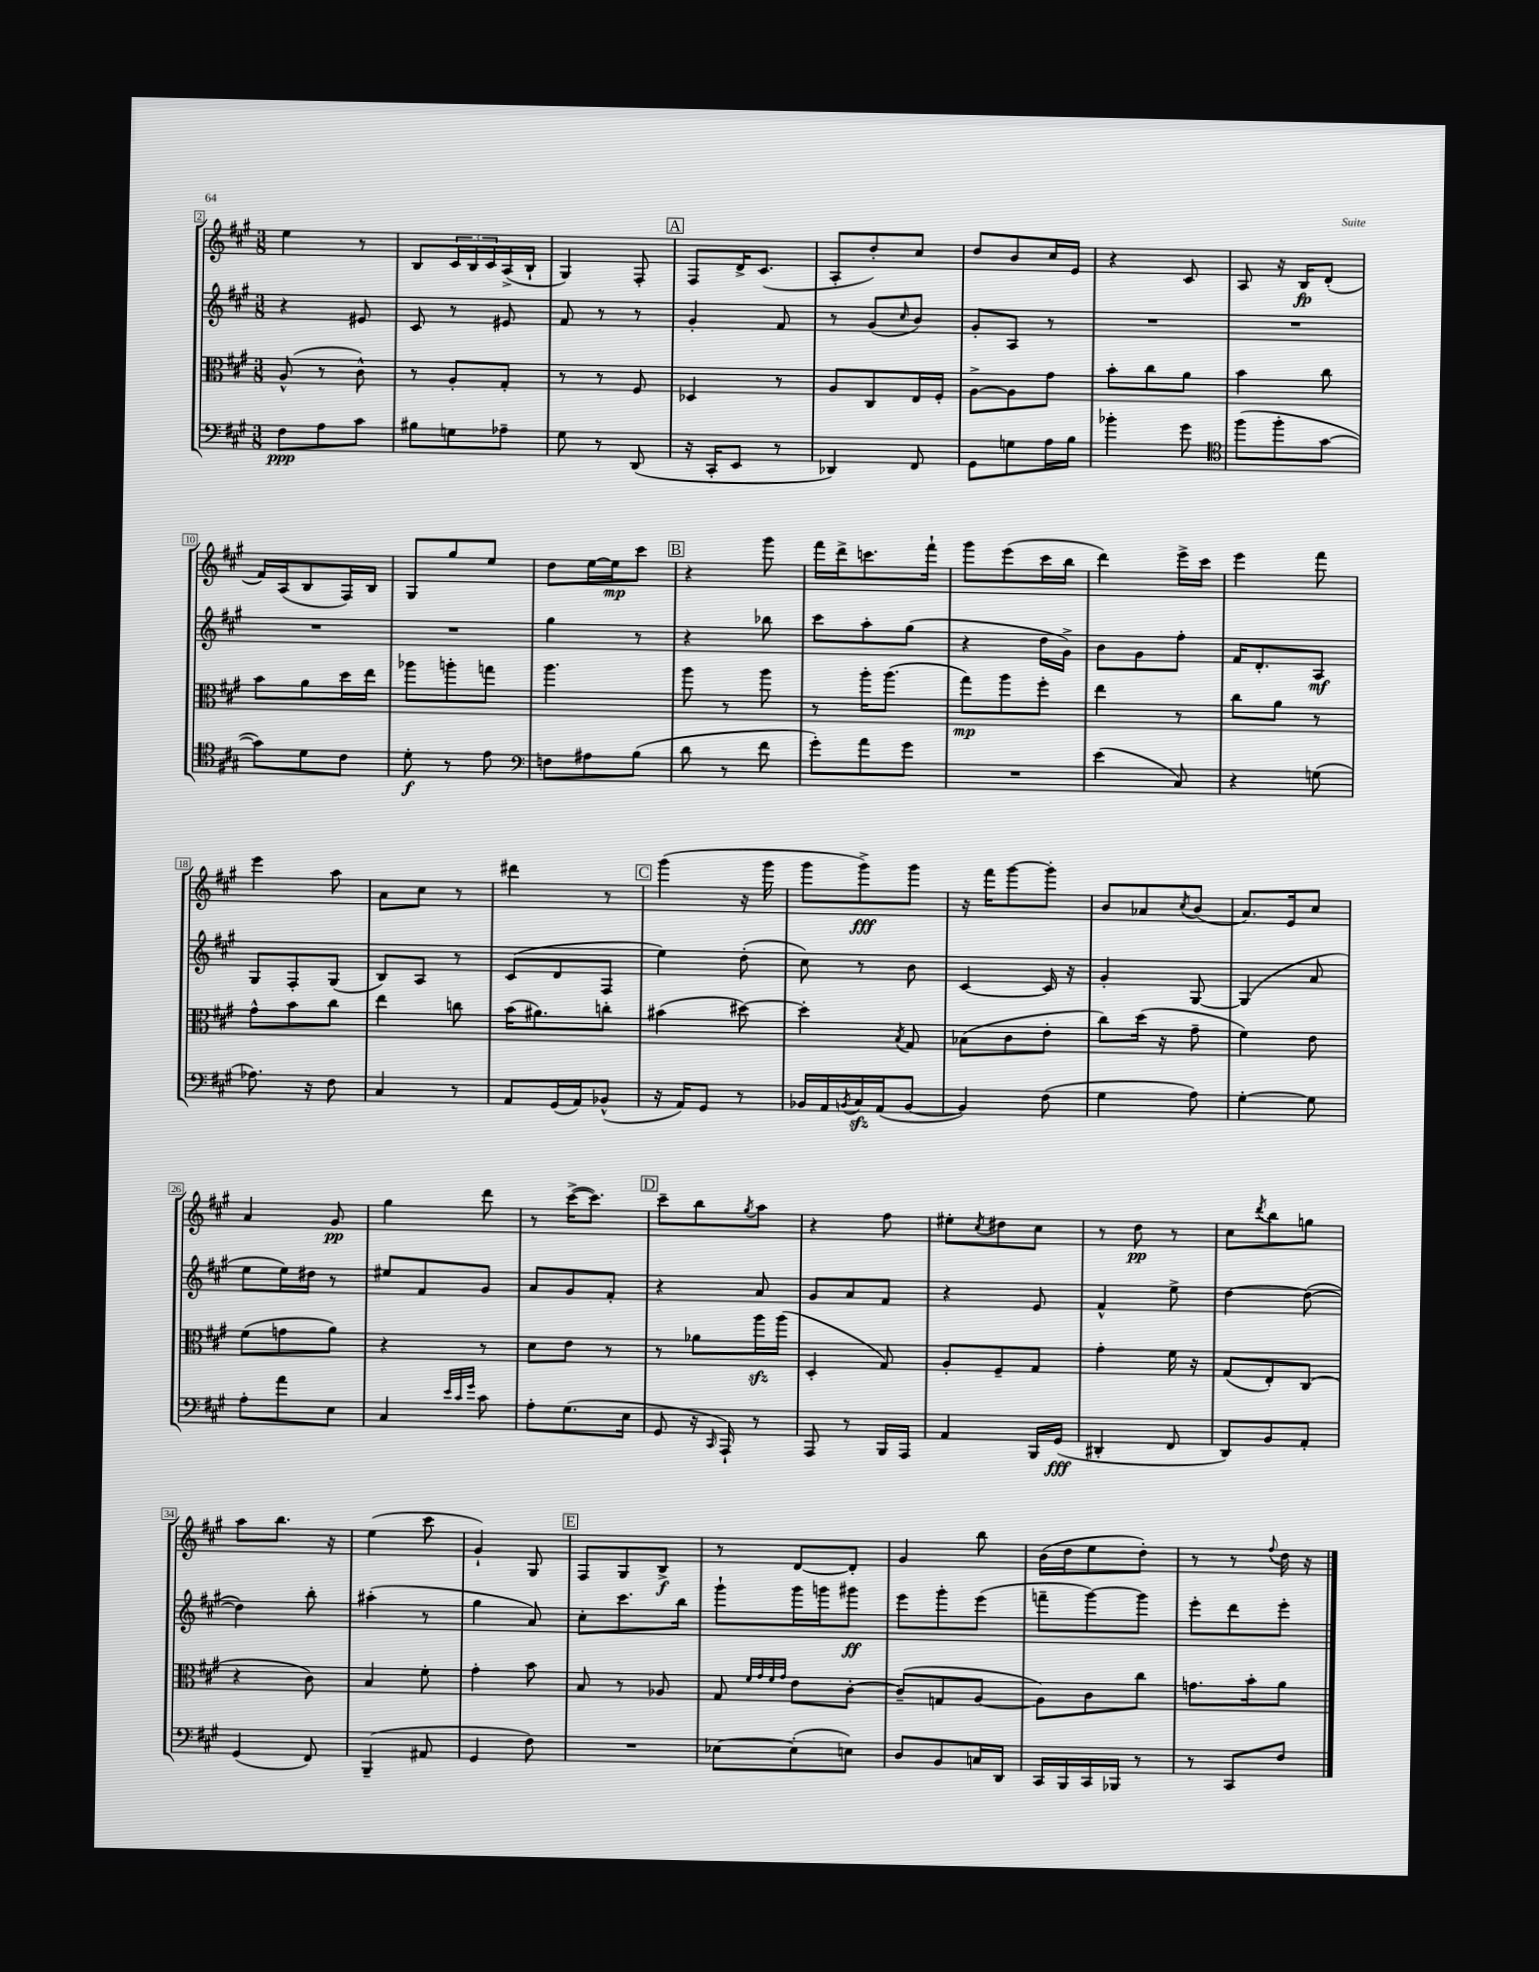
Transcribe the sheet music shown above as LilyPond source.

<<
\new StaffGroup <<
\new Staff = "s0" {
    \clef treble \key a \major \numericTimeSignature \time 3/8
    e''4 r8 |
    b8 \tuplet 3/2 { cis'16 b16 cis'16 } a16->( b16-! |
    gis4) fis8-. |
    \mark \markup { \box "A" } fis8 d'16-> cis'8.( |
    a8-. d''8-.) cis''8 |
    d''8 b'8 cis''16 e'16 |
    r4 cis'8 |
    a8 r16 b16\fp d'8-.( |
    fis'16) a16( b8 fis16) b16 |
    gis8 gis''8 e''8 |
    d''8 e''16~ e''16\mp cis'''8 |
    \mark \markup { \box "B" } r4 gis'''8 |
    fis'''16 d'''16-> c'''8. fis'''16-! |
    gis'''8 e'''8( cis'''16 b''16 |
    d'''4) e'''16-> cis'''16 |
    e'''4 fis'''8 |
    e'''4 a''8 |
    a'8 cis''8 r8 |
    dis'''4 r8 |
    \mark \markup { \box "C" } gis'''4( r16 gis'''16 |
    gis'''8 gis'''8->\fff) gis'''8 |
    r16 fis'''16 gis'''8~ gis'''8-. |
    b'8 aes'8 \acciaccatura { cis''8 } b'8( |
    a'8.) e'16 cis''8 |
    a'4 gis'8\pp |
    gis''4 d'''8 |
    r8 cis'''16~->( cis'''8.) |
    \mark \markup { \box "D" } cis'''8-- b''8 \acciaccatura { gis''8 } a''8 |
    r4 fis''8 |
    eis''8-. \acciaccatura { cis''8 } dis''8 cis''8 |
    r8 d''8\pp r8 |
    cis''8 \acciaccatura { d'''8 } b''8 g''8 |
    a''8 b''8. r16 |
    e''4( cis'''8 |
    gis'4-!) gis8 |
    \mark \markup { \box "E" } fis8 gis8 b8->\f |
    r8 d'8~ d'8-. |
    gis'4 b''8 |
    b'16( d''16 e''8 d''8-.) |
    r8 r8 \appoggiatura { fis''8 } d''16 r16 \bar "|." |
}
\new Staff = "s1" {
    \clef treble \key a \major \numericTimeSignature \time 3/8
    r4 eis'8 |
    cis'8 r8 eis'8 |
    fis'8 r8 r8 |
    \mark \markup { \box "A" } gis'4-. fis'8 |
    r8 gis'8( \grace { cis''16 } b'8) |
    gis'8-. a8 r8 |
    R4. |
    R4. |
    R4. |
    R4. |
    gis''4 r8 |
    \mark \markup { \box "B" } r4 bes''8 |
    cis'''8 a''8-. gis''8( |
    r4 d''16 gis'16->) |
    b'8 gis'8 fis''8-. |
    fis'16 d'8.-. a8\mf |
    gis8 fis8-. gis8( |
    b8) a8 r8 |
    cis'8( d'8 fis8 |
    \mark \markup { \box "C" } e''4) d''8-.( |
    cis''8) r8 b'8 |
    cis'4~ cis'16 r16 |
    gis'4-. gis8~ |
    gis4( a'8 |
    e''8 e''16) dis''16 r8 |
    eis''8 fis'8 gis'8 |
    a'8 gis'8 fis'8-. |
    \mark \markup { \box "D" } r4 a'8 |
    gis'8 a'8 fis'8 |
    r4 e'8 |
    fis'4-^ e''8-> |
    d''4~ d''8~( |
    d''4) b''8-. |
    ais''4-.( r8 |
    gis''4 a'8) |
    \mark \markup { \box "E" } cis''8-. cis'''8. b''16 |
    gis'''8-! gis'''16 g'''16 gis'''8\ff |
    e'''8 gis'''8-. e'''8( |
    f'''8-- gis'''8~) gis'''8 |
    e'''8-. d'''8 e'''8-. \bar "|." |
}
\new Staff = "s2" {
    \clef alto \key a \major \numericTimeSignature \time 3/8
    a8-^( r8 cis'8-^) |
    r8 a8-. gis8-. |
    r8 r8 fis8 |
    \mark \markup { \box "A" } des4 r8 |
    a8 cis8 e16 fis16-. |
    a8~-> a8 gis'8 |
    b'8-. cis''8 a'8 |
    b'4 cis''8 |
    b'8 a'8 d''16 e''16 |
    aes''8 a''8-. g''8 |
    a''4. |
    \mark \markup { \box "B" } a''8 r8 a''8 |
    r8 a''16-. a''8.( |
    gis''8\mp) a''8 fis''8-. |
    e''4 r8 |
    cis''8 a'8 r8 |
    gis'8-^ b'8 cis''8 |
    e''4 c''8 |
    b'16( ais'8.) c''8-. |
    \mark \markup { \box "C" } bis'4( dis''8~) |
    dis''4-. \acciaccatura { b8 } gis8 |
    bes8( cis'8 e'8-. |
    cis''8) d''16( r16 gis'8-- |
    fis'4) e'8 |
    fis'8( g'8 a'8) |
    r4 r8 |
    d'8 e'8 r8 |
    \mark \markup { \box "D" } r8 aes'8 a''16\sfz a''16( |
    d4-. gis8) |
    a8-. fis8-- gis8 |
    gis'4-. fis'16 r16 |
    gis8( e8-.) cis8( |
    r4 cis'8) |
    b4 fis'8-. |
    gis'4-. b'8 |
    \mark \markup { \box "E" } b8 r8 aes8 |
    gis8 \grace { fis'32 gis'32 fis'32 gis'32 } e'8 cis'8~-. |
    cis'8--( g8 a8~ |
    a8) cis'8 cis''8 |
    g'8. b'16-. a'8 \bar "|." |
}
\new Staff = "s3" {
    \clef bass \key a \major \numericTimeSignature \time 3/8
    fis8\ppp a8 cis'8 |
    bis8 g8 aes8-- |
    gis8 r8 d,8( |
    \mark \markup { \box "A" } r16 cis,16-. e,8 r8 |
    des,4) fis,8 |
    gis,8 g8 a16 b16 |
    bes'4-. gis'8 |
    \clef tenor fis''8( fis''8-. gis'8~ |
    gis'8) d'8 cis'8 |
    d'8-.\f r8 e'8 |
    \clef bass f8 ais8 b8( |
    \mark \markup { \box "B" } d'8 r8 fis'8 |
    gis'8-.) a'8 gis'8 |
    R4. |
    e'4( cis8) |
    r4 g8( |
    aes8.) r16 fis8 |
    cis4 r8 |
    a,8 gis,16( a,16) bes,8-^( |
    \mark \markup { \box "C" } r16 a,16) gis,8 r8 |
    bes,16 a,16 \acciaccatura { b,8 } cis16\sfz a,16( b,8~ |
    b,4) fis8( |
    gis4 a8) |
    gis4~-. gis8 |
    a8-. a'8 e8 |
    cis4 \grace { e'32 cis'32 gis'32 } cis'8 |
    a8-. gis8.( e16 |
    \mark \markup { \box "D" } gis,8 r16 \grace { cis,16 } a,,16-!) r8 |
    a,,8 r8 b,,16 a,,16 |
    a,4 b,,16 gis,16\fff( |
    dis,4-. fis,8 |
    d,8) b,8 a,8-. |
    gis,4( fis,8) |
    b,,4--( ais,8 |
    gis,4 fis8) |
    \mark \markup { \box "E" } R4. |
    ees8~ ees8-.( e8) |
    d8 b,8 c16 d,16 |
    cis,16 b,,16 cis,16 bes,,16 r8 |
    r8 cis,8 fis8 \bar "|." |
}
>>
>>
\layout { \context { \Score currentBarNumber = #2 \override BarNumber.stencil = #(make-stencil-boxer 0.1 0.3 ly:text-interface::print) } }
